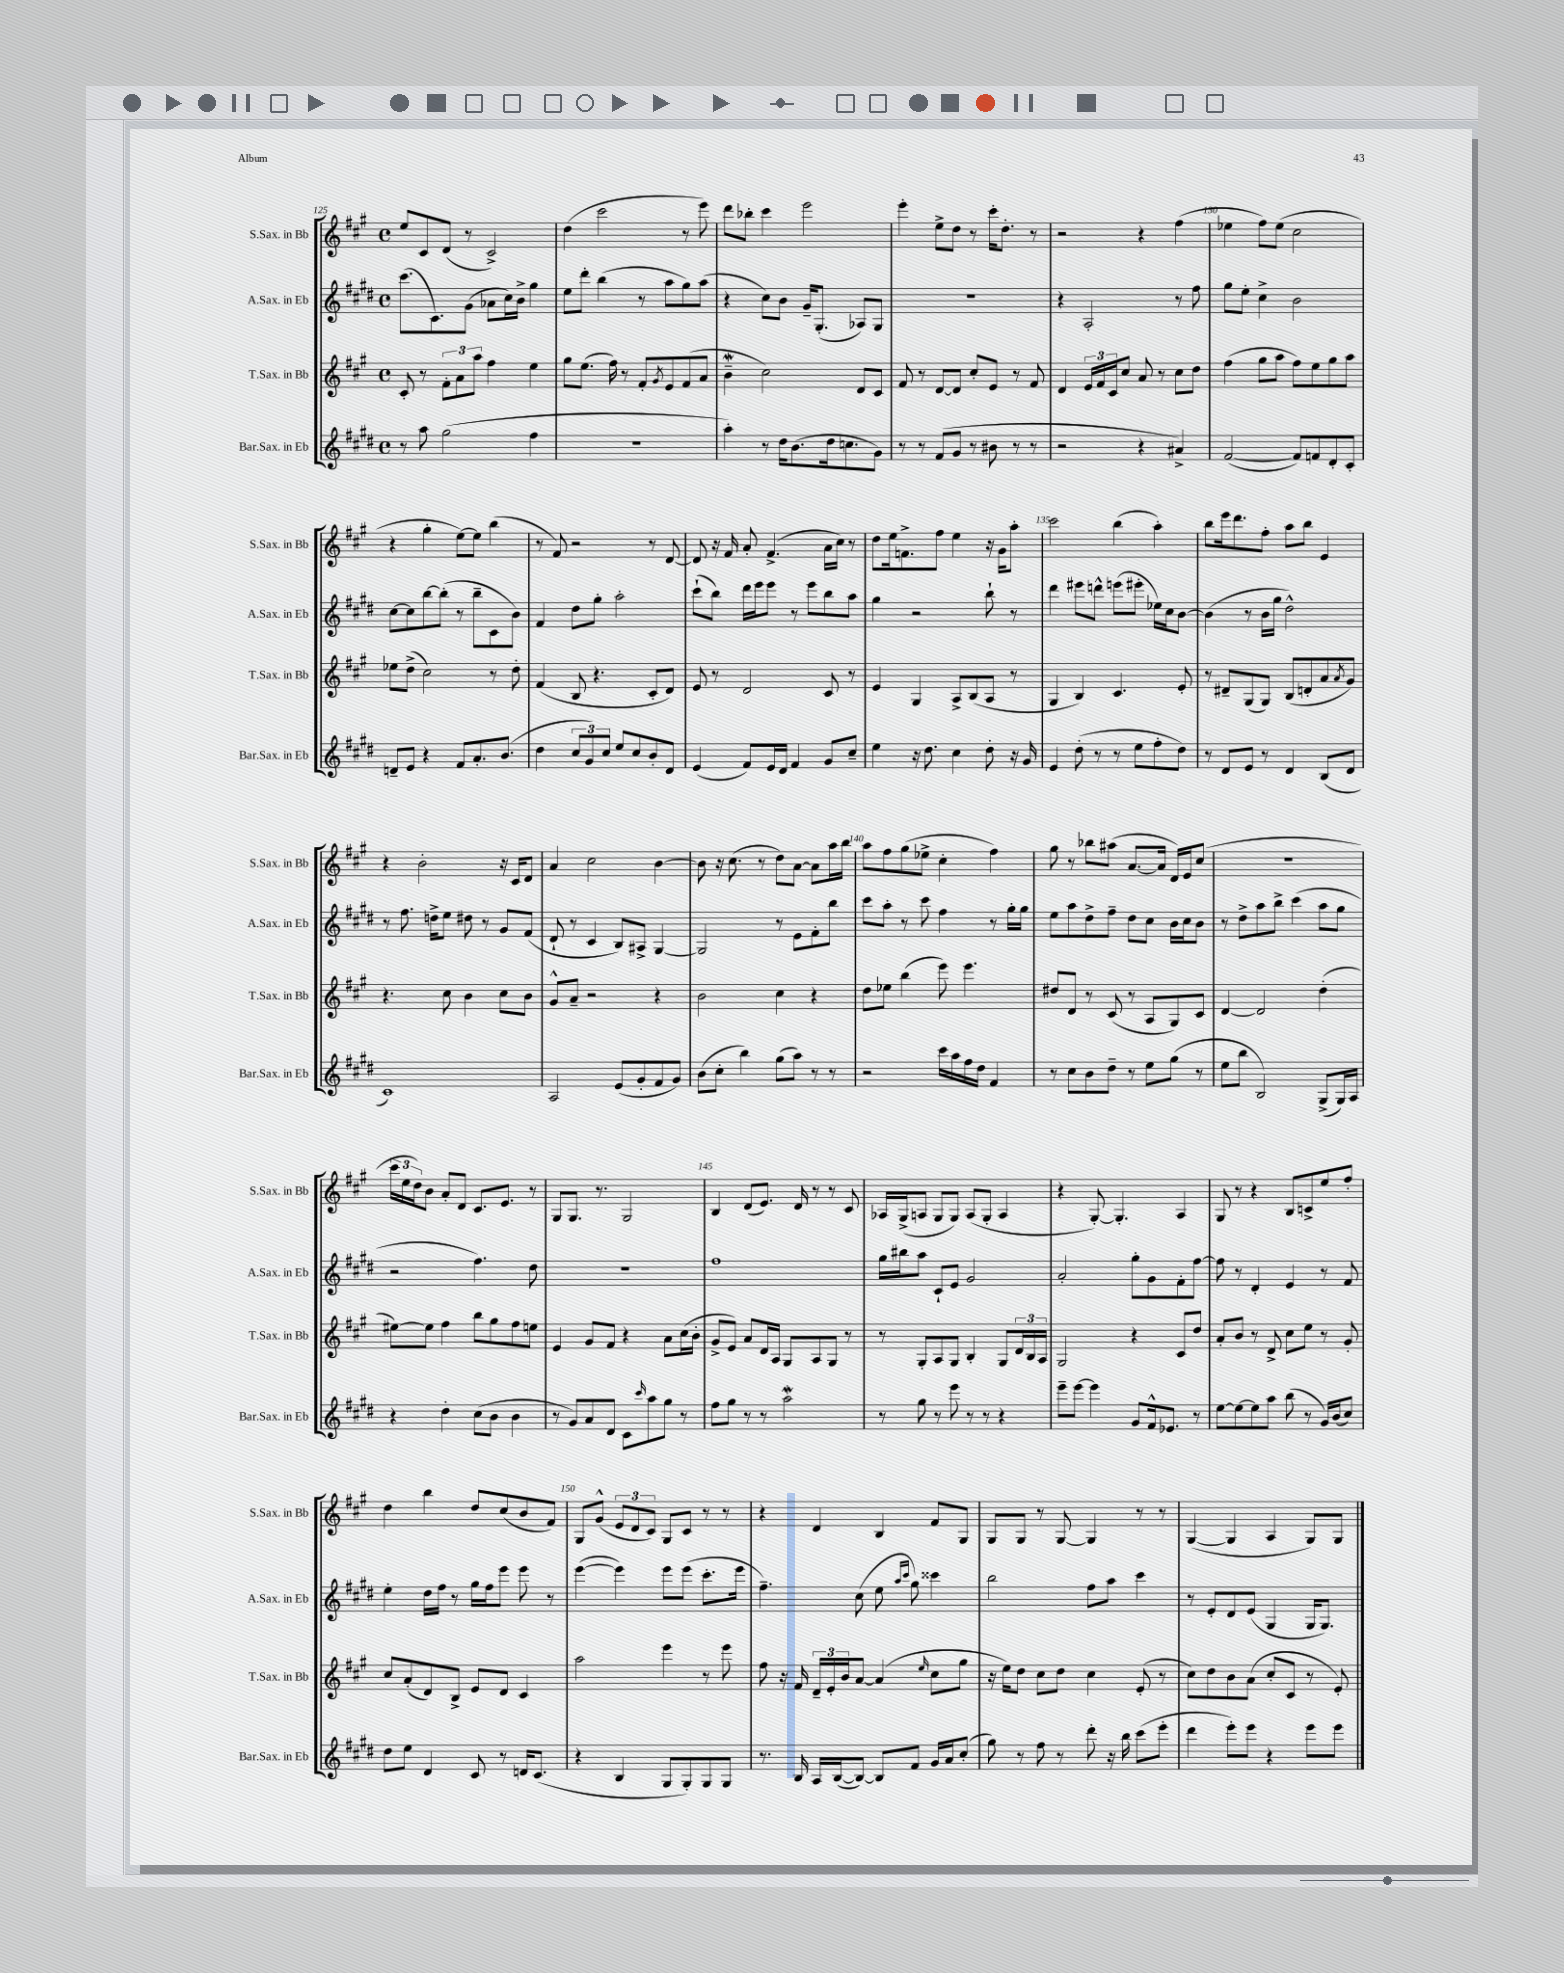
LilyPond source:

<<
\new StaffGroup <<
\new Staff = "s0" \with { instrumentName = "S.Sax. in Bb" shortInstrumentName = "S.Sax. in Bb" } {
    \clef treble \key a \major \defaultTimeSignature \time 4/4
    e''8 cis'8 d'8( r8 cis'2->) |
    d''4( cis'''2 r8 e'''8) |
    d'''8 bes''8-. cis'''4 e'''2 |
    e'''4-. e''8-> d''8 r8 cis'''16-. d''8.-. r8 |
    r2 r4 fis''4( |
    ees''4 fis''8) ees''8( cis''2 |
    r4 gis''4-. e''8~) e''8 b''4( |
    r8 fis'8) r2 r8 d'8~ |
    d'8 r16 fis'16 a'8-. fis'4.->( a'16 cis''16) r8 |
    d''8 e''16 f'8.-> fis''8 e''4 r16 gis'16 a''8-. |
    cis'''2 b''4( a''4-.) |
    b''8 e'''16 d'''8. fis''8-. a''8 b''8 e'4 |
    r4 b'2-. r16 cis'16 d'8 |
    a'4 cis''2 b'4~ |
    b'8 r16 cis''8.( r8 d''8) a'8~ a'8 a''16 b''16 |
    a''8 fis''8 gis''8( ees''8-> cis''4-. fis''4) |
    gis''8 r8 bes''8 ais''8( a'8.~ a'16 d'16) e'16 cis''8( |
    R1 |
    \tuplet 3/2 { cis'''16 e''16 d''16) } b'8 a'8-. d'8 cis'8. e'8. r8 |
    gis8 gis8. r8. gis2 |
    b4 d'8( e'8.) d'16 r8 r8 cis'8 |
    aes16 gis16->( a8 gis8 gis8) a8( gis8-. a4 |
    r4 gis8~-.) gis4.-. a4 |
    gis8 r8 r4 b8 c'8-> e''8 fis''8-. |
    d''4 b''4 d''8 cis''8( b'8 fis'8) |
    gis8 gis'8-^( \tuplet 3/2 { e'8 d'8 cis'8) } gis8 cis'8 r8 r8 |
    r4 d'4 b4 fis'8 gis8 |
    gis8 gis8 r8 gis8~ gis4 r8 r8 |
    gis4~( gis4 a4 gis8) gis8 \bar "|." |
}
\new Staff = "s1" \with { instrumentName = "A.Sax. in Eb" shortInstrumentName = "A.Sax. in Eb" } {
    \clef treble \key e \major \defaultTimeSignature \time 4/4
    cis'''8.( cis'8.) gis'8( aes'8 cis''16) b'16-> gis''4 |
    e''8 dis'''8-. b''4( r8 a''8 gis''8) a''8( |
    r4 cis''8) b'8 gis'16-- gis8.-.( aes8) gis8 |
    r1 |
    r4 a2-. r8 fis''8 |
    gis''8 e''8-. cis''4-> b'2 |
    cis''8~ cis''8 b''8~ b''8-.( r8 b''8-- cis'8 b'8) |
    fis'4 dis''8 gis''8-. a''2-. |
    cis'''8-!( b''8) dis'''16 e'''16 e'''8 r8 e'''8 b''8 a''8 |
    gis''4 r2 b''8-! r8 |
    dis'''4 eis'''8 d'''8-^ e'''8( eis'''8-. ees''16) cis''16 b'8~ |
    b'4( r8 b'16 gis''16 dis''2-^) |
    r8 fis''8. d''16-> e''8 dis''8 r8 gis'8 fis'8( |
    dis'8-! r8 cis'4 b8) ais8-> gis4~ |
    gis2 r8 e'8 fis'8-. b''8 |
    cis'''8 a''8-. r8 cis'''8 fis''4 r8 gis''16-. gis''16 |
    e''8 a''8 dis''8-> fis''8-- dis''8 cis''8 b'16 cis''16 b'8 |
    r8 dis''8-> a''8 b''8-> cis'''4( a''8 gis''8 |
    r2 fis''4.) dis''8 |
    R1 |
    fis''1 |
    gis''16 bis''16 a''8 cis'8-! e'8 gis'2 |
    a'2-. gis''8-. gis'8 fis'8-. fis''8~ |
    fis''8 r8 dis'4-. e'4 r8 fis'8 |
    e''4-. dis''16 fis''16 r8 gis''16 fis''16 e'''8 e'''8 r8 |
    e'''4~( e'''4) e'''8 e'''8( cis'''8.-. e'''16 |
    fis''4.--) cis''8( e''8 \grace { a''16 cis'''16 } gis''8) cisis'''4 |
    b''2 fis''8 a''8 cis'''4 |
    r8 e'8-. dis'8 e'8( gis4 gis16 gis8.) \bar "|." |
}
\new Staff = "s2" \with { instrumentName = "T.Sax. in Bb" shortInstrumentName = "T.Sax. in Bb" } {
    \clef treble \key a \major \defaultTimeSignature \time 4/4
    cis'8-. r8 \tuplet 3/2 { fis'8-. a'8 a''8 } fis''4 e''4 |
    gis''8 e''8.( fis''16) r8 fis'8-. \acciaccatura { gis'8 } e'8 fis'8( a'8 |
    b'4--\mordent cis''2) d'8 cis'8 |
    fis'8 r8 d'8~ d'8 cis''8-. e'8 r8 fis'8 |
    d'4 \tuplet 3/2 { e'16 fis'16 cis'16 } cis''8 a'8 r8 cis''8 d''8 |
    fis''4( gis''8 a''8 fis''8) e''8 gis''8 a''8 |
    ees''8 d''8->( cis''2) r8 d''8-. |
    fis'4( b8 r4. cis'8-. d'8) |
    e'8 r8 d'2 cis'8 r8 |
    e'4 gis4 a8-> b8( a8 r8 |
    gis4 b4) cis'4. e'8-. |
    r8 dis'8-- gis8( gis8) b8( d'8-. a'8 \acciaccatura { a'8 } gis'8) |
    r4. cis''8 b'4 cis''8 b'8 |
    gis'8-^ a'8-- r2 r4 |
    b'2 cis''4 r4 |
    d''8 ees''8 b''4( e'''8) e'''4. |
    dis''8 d'8 r8 cis'8( r8 a8 gis8) cis'8 |
    d'4~ d'2 d''4-.( |
    eis''8~) eis''8 fis''4 b''8 gis''8 fis''8 e''8 |
    e'4 gis'8 fis'8 r4 a'8 cis''16( b'16-. |
    gis'8-> e'8) a'8 d'16 a16 gis8 a8 gis8 r8 |
    r8 gis8-. a8 gis8 b4-. gis8 \tuplet 3/2 { d'16 b16 a16 } |
    gis2 r4 cis'8 d''8 |
    a'8-. b'8 r8 d'8-> cis''8 e''8 r8 gis'8-. |
    cis''8 a'8-.( d'8) b8-> e'8 d'8 cis'4 |
    a''2 e'''4 r8 e'''8 |
    fis''8 r16 fis'16 \tuplet 3/2 { d'16-- e'16-. b'16 } a'8~ a'4( \grace { e''16 } cis''8 gis''8 |
    r16 e''16) d''8 cis''8 d''8 cis''4 e'8-.( r8 |
    cis''8) d''8 b'8 a'8( cis''8-. cis'8 r8 e'8-.) \bar "|." |
}
\new Staff = "s3" \with { instrumentName = "Bar.Sax. in Eb" shortInstrumentName = "Bar.Sax. in Eb" } {
    \clef treble \key e \major \defaultTimeSignature \time 4/4
    r8 a''8 gis''2( fis''4 |
    r1 |
    a''4-.) r8 dis''16 b'8.( dis''16 c''8. gis'8) |
    r8 r8 fis'8( gis'8 r8 bis'8 r8 r8 |
    r2 r4 ais'4->) |
    fis'2~( fis'8) f'8 dis'8-. cis'8-. |
    d'8-- e'8 r4 fis'8 a'8.-. b'8.( |
    dis''4 \tuplet 3/2 { cis''8 gis'8) cis''8 } e''8 cis''8 b'8-. dis'8 |
    e'4( fis'8) e'16 dis'16 fis'4 gis'8 cis''8-- |
    e''4 r16 dis''8. cis''4 dis''8-. r16 gis'16 |
    e'4 dis''8-.( r8 r8 e''8 fis''8-. dis''8) |
    r8 dis'8 e'8 r8 dis'4 b8( dis'8 |
    cis'1) |
    a2 e'8( gis'8-. fis'8 gis'8) |
    b'8( cis''8-. b''4) gis''8( a''8) r8 r8 |
    r2 cis'''16 a''16 fis''16 dis''16 fis'4 |
    r8 cis''8 b'8 dis''8-- r8 e''8 gis''8( r8 |
    e''8 b''8 b2) gis8->( gis16) a16 |
    r4 dis''4-. cis''8( b'8 b'4 |
    r8 gis'8) a'8 dis'8 cis'8 \grace { cis'''16 } a''8 gis''8 r8 |
    fis''8 gis''8 r8 r8 a''2\mordent |
    r8 gis''8 r8 e'''8 r8 r8 r4 |
    e'''8-- e'''8~ e'''4 gis'8 fis'16-^ ees'8. r8 |
    e''8~ e''8~ e''8 a''8 b''8( r8 gis'16) b'16( cis''8) |
    dis''8 e''8 dis'4 cis'8 r8 d'16 cis'8.( |
    r4 b4 gis8 gis8-.) gis8 gis8 |
    r8. b16 a16 b16~( b8~) b8 fis'8 gis'16 a'16 cis''8-.( |
    gis''8) r8 fis''8 r8 dis'''8-. r16 b''16 cis'''8( e'''8-. |
    dis'''4 e'''8-.) e'''8 r4 e'''8 e'''8 \bar "|." |
}
>>
>>
\layout { \context { \Score currentBarNumber = #125 \override BarNumber.break-visibility = ##(#f #t #t) barNumberVisibility = #(every-nth-bar-number-visible 5) } }
